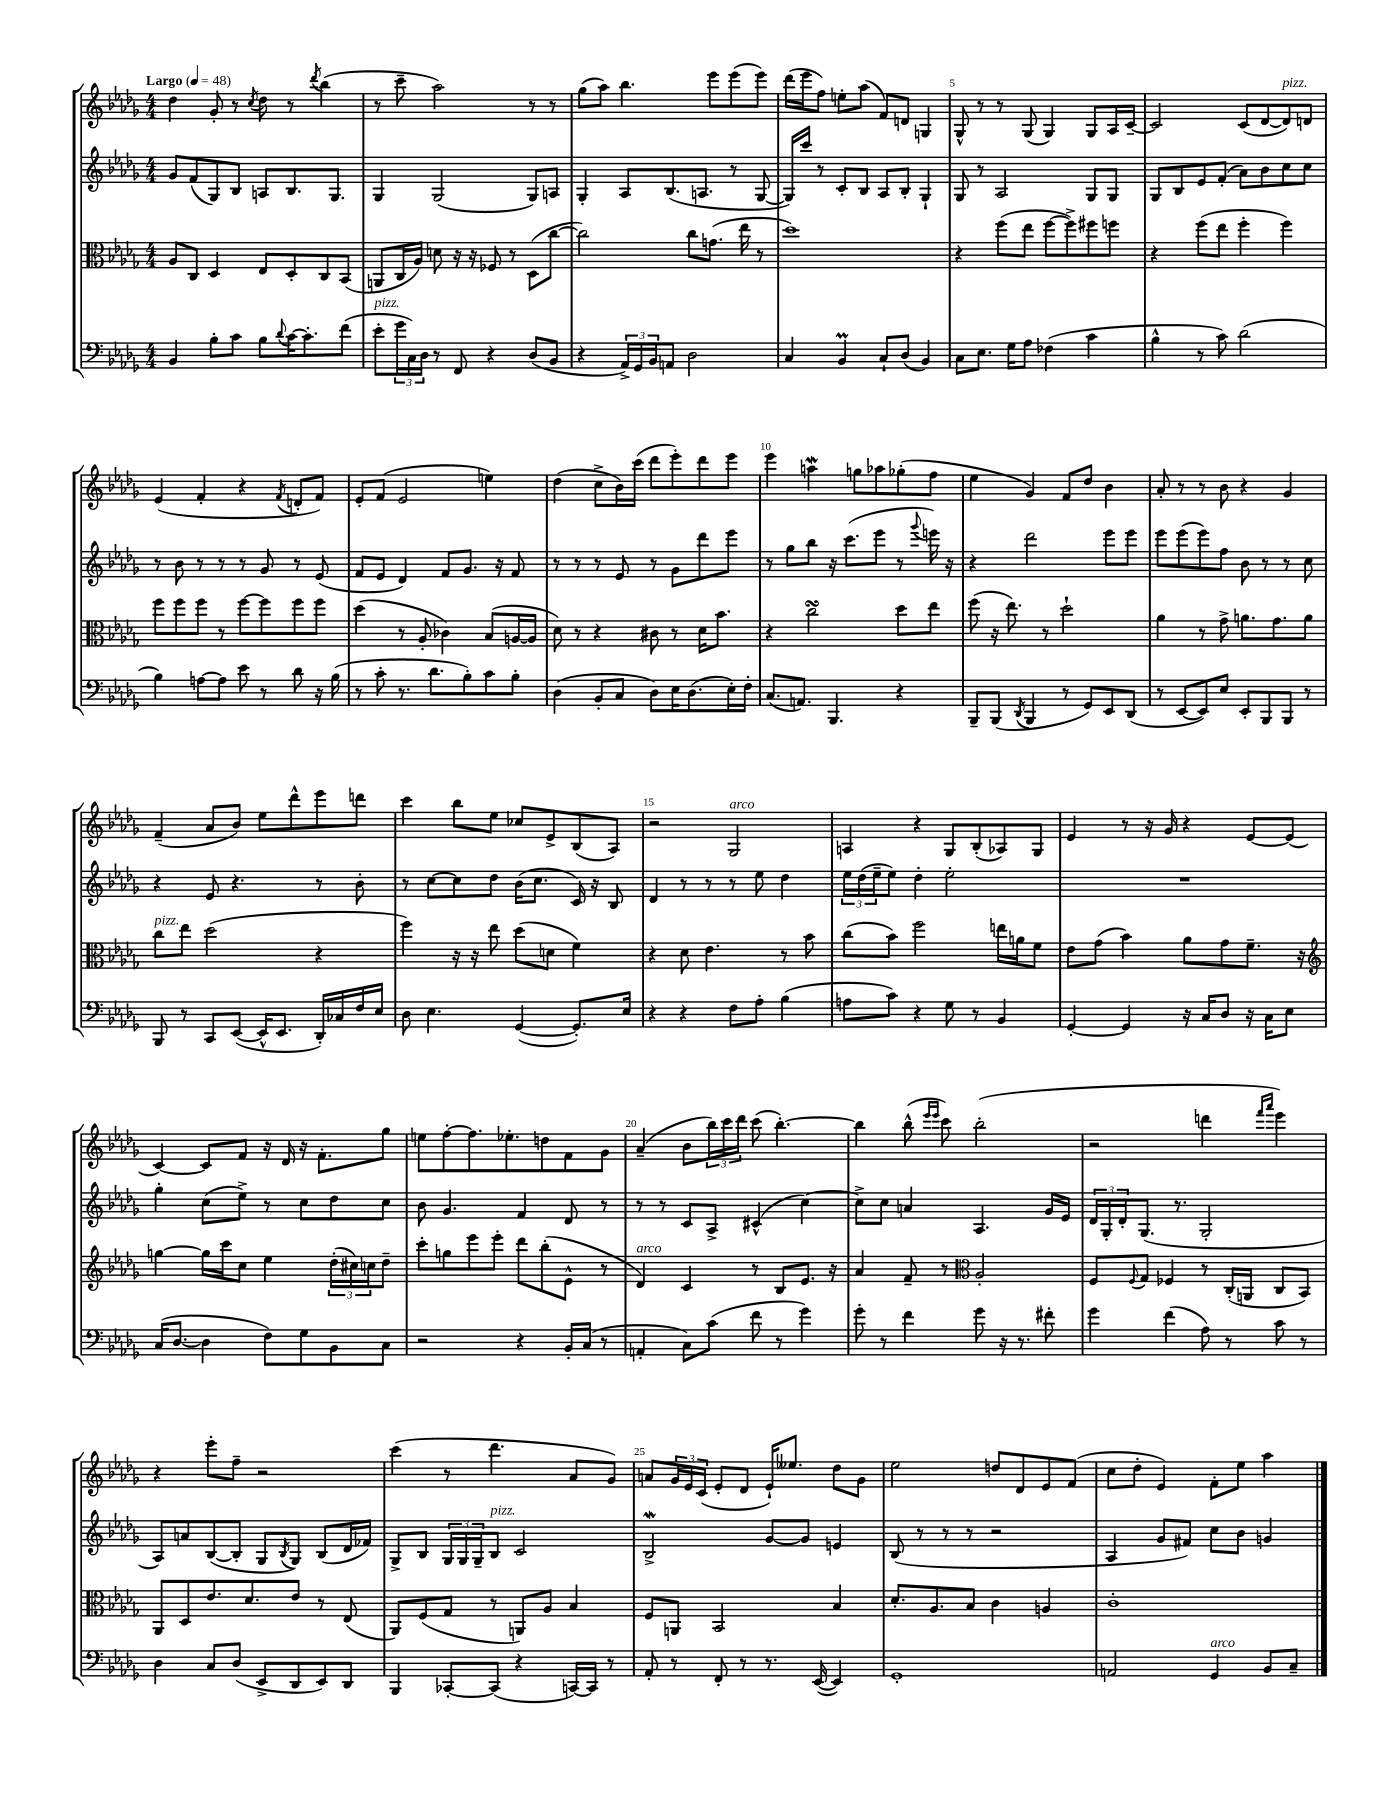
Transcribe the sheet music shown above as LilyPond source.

<<
\new StaffGroup <<
\new Staff = "s0" {
    \clef treble \key des \major \numericTimeSignature \time 4/4 \tempo "Largo" 4 = 48
    des''4 ges'8-. r8 \acciaccatura { c''8 } des''8 r8 \acciaccatura { des'''8 } bes''4( |
    r8 c'''8-- aes''2) r8 r8 |
    ges''8( aes''8) bes''4. ees'''8 ees'''8( ees'''8) |
    des'''16( ees'''16 f''8) e''8-. aes''8( f'8) d'8 g4 |
    ges8-^ r8 r8 ges8( ges4) ges8 aes16 c'16~-- |
    c'2 c'8( des'8~ des'8^\markup { \italic "pizz." }) d'8 |
    ees'4( f'4-. r4 \acciaccatura { f'8 } d'8-. f'8) |
    ees'8-. f'8( ees'2 e''4) |
    des''4( c''8-> bes'16) c'''16( des'''8 ees'''8-.) des'''8 ees'''8 |
    ees'''4 a''4\mordent g''8 aes''8 ges''8-.( f''8 |
    ees''4 ges'4) f'8 des''8 bes'4 |
    aes'8-. r8 r8 bes'8 r4 ges'4 |
    f'4--( aes'8 bes'8) ees''8 des'''8-^ ees'''8 d'''8 |
    c'''4 bes''8 ees''8 ces''8 ees'8-> bes8( aes8) |
    r2 ges2^\markup { \italic "arco" } |
    a4 r4 ges8 bes8-.( aes8) ges8 |
    ees'4 r8 r16 ges'16 r4 ees'8~ ees'8( |
    c'4~) c'8 f'8 r16 des'16 r16 f'8.-. ges''8 |
    e''8 f''8~-. f''8. ees''8.-. d''8 f'8 ges'8 |
    aes'4--( bes'8 \tuplet 3/2 { bes''16) c'''16 des'''16 } c'''8( bes''4.~-.) |
    bes''4 bes''8-^( \grace { ees'''16 ees'''16 } c'''8) bes''2-.( |
    r2 d'''4 \grace { f'''16 aes'''16 } ees'''4) |
    r4 ees'''8-. f''8-- r2 |
    c'''4( r8 des'''4. aes'8 ges'8) |
    a'8 \tuplet 3/2 { ges'16 ees'16 c'16( } ees'8-. des'8 ees'16-!) eeses''8. des''8 ges'8 |
    ees''2 d''8 des'8 ees'8 f'8( |
    c''8 des''8-. ees'4) f'8-. ees''8 aes''4 \bar "|." |
}
\new Staff = "s1" {
    \clef treble \key des \major \numericTimeSignature \time 4/4
    ges'8 f'8( ges8) bes8 a8 bes8. ges8. |
    ges4 ges2( ges8) a8 |
    ges4-. aes8 bes8.( a8. r8 ges8~ |
    ges16) c'''16 r8 c'8-. bes8 aes8 bes8-. ges4-! |
    ges8 r8 aes2 ges8 ges8 |
    ges8 bes8 ees'8 f'8-.( aes'8) bes'8 c''8 c''8 |
    r8 bes'8 r8 r8 r8 ges'8 r8 ees'8( |
    f'8 ees'8 des'4) f'8 ges'8. r16 f'8 |
    r8 r8 r8 ees'8 r8 ges'8 des'''8 ees'''8 |
    r8 ges''8 bes''8 r16 c'''8.( ees'''8 r8 \appoggiatura { ges'''8 } e'''16) r16 |
    r4 des'''2 ees'''8 ees'''8 |
    ees'''8 ees'''8( ees'''8) f''8 bes'8 r8 r8 c''8 |
    r4 ees'8 r4. r8 bes'8-. |
    r8 c''8~ c''8 des''8 bes'16( c''8. c'16) r16 bes8 |
    des'4 r8 r8 r8 ees''8 des''4 |
    \tuplet 3/2 { ees''16 des''16( ees''16-- } ees''8) des''4-. ees''2-. |
    R1 |
    ges''4-. c''8( ees''8->) r8 c''8 des''8 c''8 |
    bes'8 ges'4. f'4 des'8 r8 |
    r8 r8 c'8 aes8-> cis'4-^( c''4~) |
    c''8-> c''8 a'4 aes4. ges'16 ees'16 |
    \tuplet 3/2 { des'16 ges16-. des'16-. } ges8.( r8. ges2-. |
    aes8) a'8 bes8~( bes8-. ges8 \acciaccatura { bes8 } ges8) bes8( des'16 fes'16) |
    ges8-> bes8 \tuplet 3/2 { ges16 ges16 ges16-- } bes8^\markup { \italic "pizz." } c'2 |
    bes2->\mordent ges'8~ ges'8 e'4 |
    bes8( r8 r8 r8 r2 |
    aes4 ges'8 fis'8) c''8 bes'8 g'4 \bar "|." |
}
\new Staff = "s2" {
    \clef alto \key des \major \numericTimeSignature \time 4/4
    aes8 c8 des4 ees8 des8-. c8 bes,8( |
    a,8 c16 aes16) d'8 r16 r16 fes8 r8 des8( c''8~ |
    c''2) c''8 g'8.( ees''16 r8 |
    des''1) |
    r4 f''8( ees''8 f''8~ f''8->) fis''8 f''8 |
    r4 f''8( ees''8 f''4-. f''4) |
    f''8 f''8 f''8 r8 f''8~ f''8 f''8 f''8 |
    des''4( r8 aes8-. ces'4) bes8( a16~ a16 |
    des'8) r8 r4 cis'8 r8 des'16 bes'8. |
    r4 c''2\turn des''8 ees''8 |
    f''8( r16 ees''8.) r8 des''2-! |
    aes'4 r8 ges'8-> a'8. ges'8. a'8 |
    c''8^\markup { \italic "pizz." } ees''8 des''2( r4 |
    f''4) r16 r16 ees''8 des''8( d'8 f'4) |
    r4 des'8 ees'4. r8 bes'8 |
    c''8( bes'8) f''2 e''16 a'16 f'8 |
    ees'8 ges'8( bes'4) aes'8 ges'8 f'8.-- r16 |
    \clef treble g''4~ g''16 c'''16 c''8 ees''4 \tuplet 3/2 { des''16-.( cis''16) c''16 } des''8-- |
    c'''8-. g''8 ees'''8 ees'''8-. des'''8 bes''8-.( ees'8-^ r8 |
    des'4^\markup { \italic "arco" }) c'4 r8 bes8 ees'8. r16 |
    aes'4 f'8-- r8 \clef alto aes2-. |
    f8 \appoggiatura { f8 } ges8 fes4 r8 c16-.( a,16 c8 bes,8) |
    aes,8 des8 ees'8. des'8. ees'8 r8 ees8( |
    aes,8) f8( ges8 r8 a,8) aes8 bes4 |
    f8 a,8 bes,2 bes4 |
    des'8.-. aes8. bes8 c'4 a4 |
    c'1-. \bar "|." |
}
\new Staff = "s3" {
    \clef bass \key des \major \numericTimeSignature \time 4/4
    bes,4 bes8-. c'8 bes8 \appoggiatura { des'8 } c'16~ c'8.-. f'8( |
    ees'8-.^\markup { \italic "pizz." } \tuplet 3/2 { ges'16 c16) des16 } r8 f,8 r4 des8( bes,8 |
    r4 \tuplet 3/2 { aes,16->) ges,16 bes,16 } a,8 des2 |
    c4 bes,4\prall c8-! des8( bes,4) |
    c8 ees8. ges16 aes8 fes4( c'4 |
    bes4-^ r8 c'8) des'2( |
    bes4) a8~ a8 ees'8 r8 des'8 r16 bes16( |
    r8 c'8-. r8. des'8. bes8-.) c'8 bes8-. |
    des4( bes,8-. c8 des8) ees16 des8.( ees16-.) f16-. |
    c8.( a,8.) bes,,4. r4 |
    bes,,8-- bes,,8( \acciaccatura { des,8 } bes,,4 r8 ges,8) ees,8 des,8( |
    r8 ees,8~ ees,8) ees8 ees,8-. bes,,8 bes,,8 r8 |
    bes,,8 r8 c,8 ees,8~( ees,16-^ ees,8. des,16-.) ces16 f16 ees16 |
    des8 ees4. ges,4~( ges,8.-.) ees16 |
    r4 r4 f8 aes8-. bes4( |
    a8 c'8) r4 ges8 r8 bes,4 |
    ges,4~-. ges,4 r16 c16 des8 r16 c16 ees8 |
    c16( des8.~ des4 f8) ges8 bes,8 c8 |
    r2 r4 bes,16-. c16( r8 |
    a,4-. c8) c'8( f'8 r8 ges'4) |
    ges'8-. r8 f'4 ges'8 r16 r8. fis'8-. |
    ges'4 f'4( aes8) r8 c'8 r8 |
    des4 c8 des8( ees,8-> des,8 ees,8) des,8 |
    bes,,4 ces,8~-. ces,8( r4 c,16~) c,16 r8 |
    aes,8-. r8 f,8-. r8 r8. ees,16~( ees,4) |
    ges,1-. |
    a,2 ges,4^\markup { \italic "arco" } bes,8 c8-- \bar "|." |
}
>>
>>
\layout { \context { \Score \override BarNumber.break-visibility = ##(#f #t #t) barNumberVisibility = #(every-nth-bar-number-visible 5) } }
